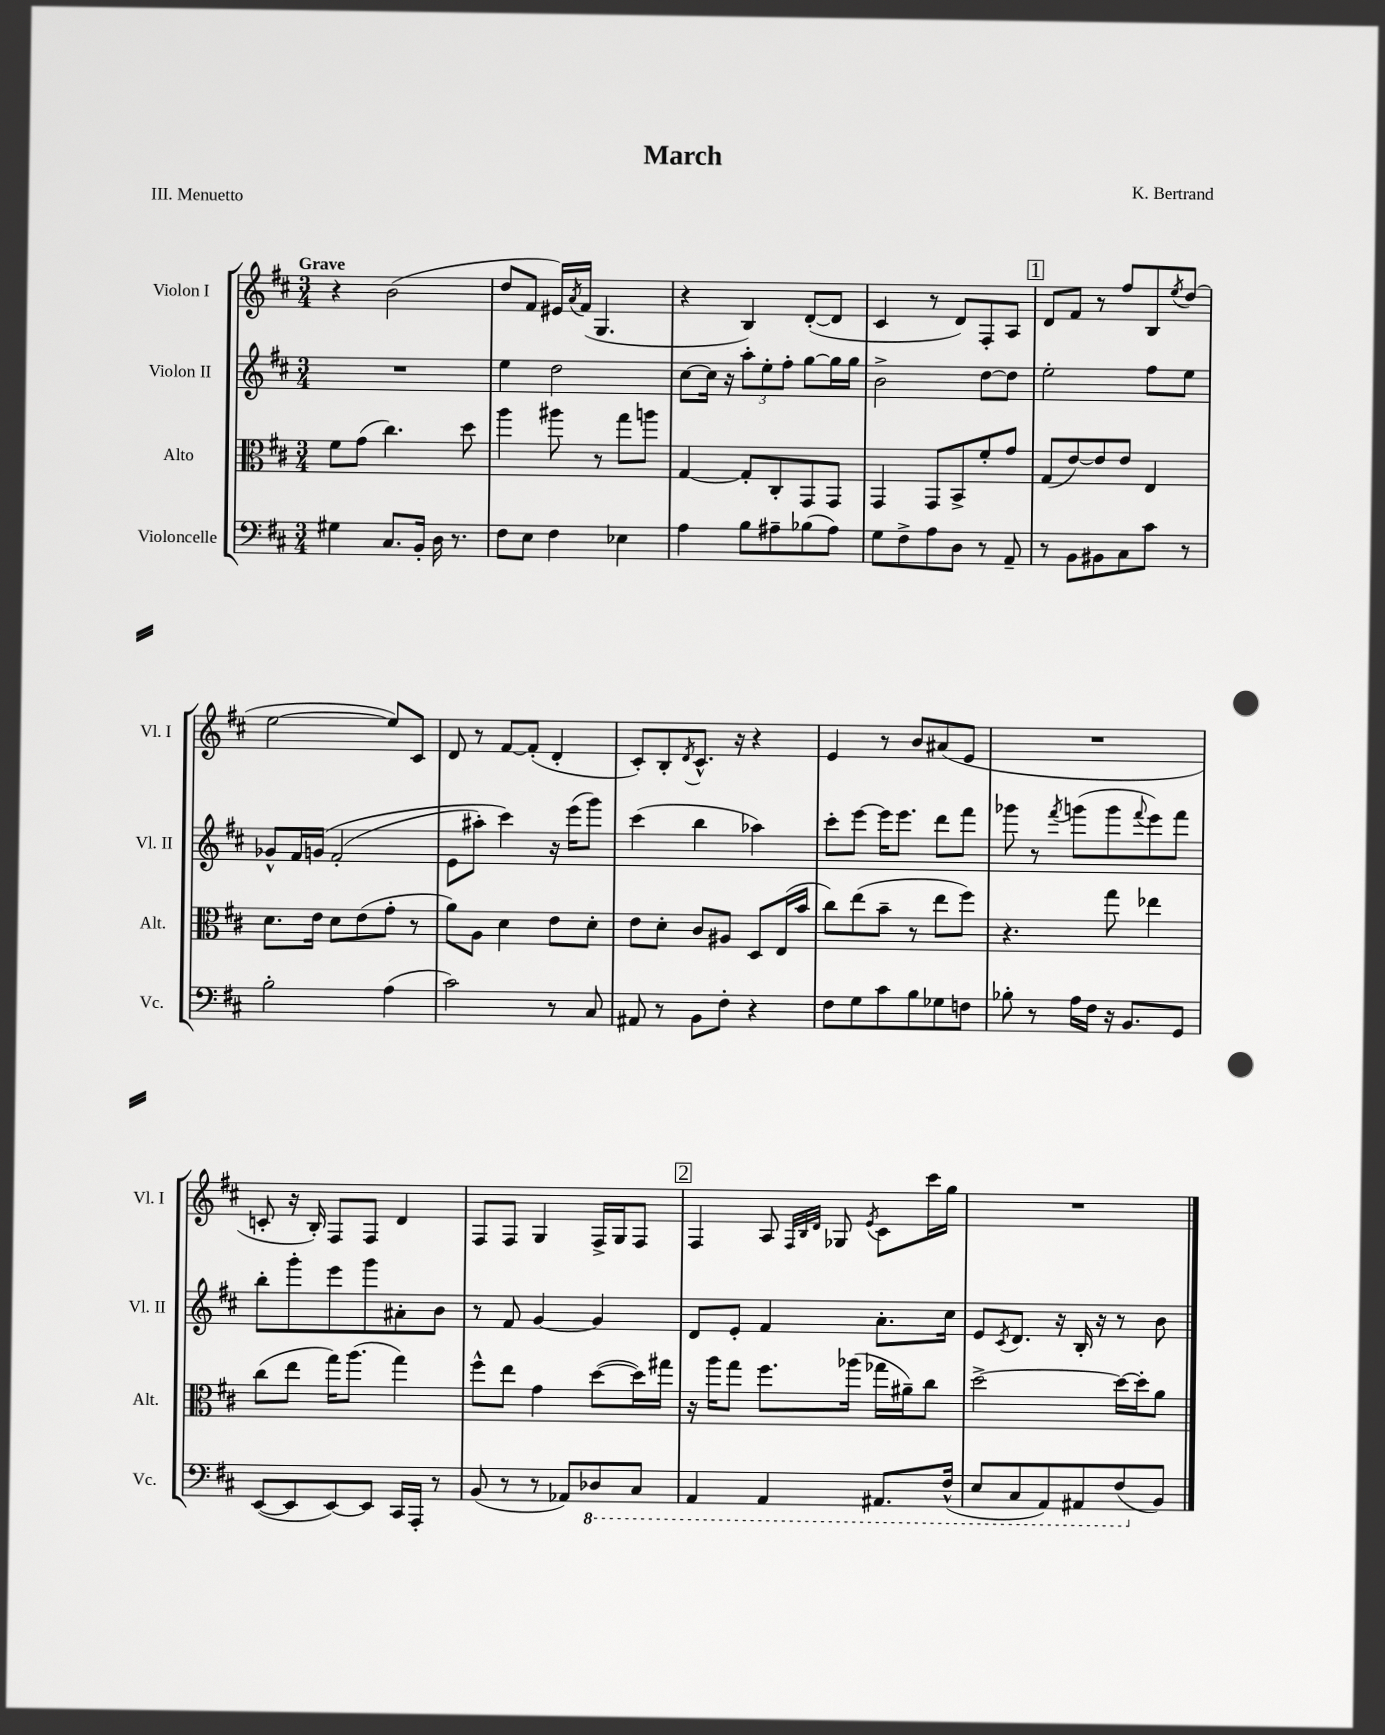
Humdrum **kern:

**kern	**kern	**kern	**kern
*staff4	*staff3	*staff2	*staff1
*clefF4	*clefC3	*clefG2	*clefG2
*k[f#c#]	*k[f#c#]	*k[f#c#]	*k[f#c#]
*M3/4	*M3/4	*M3/4	*M3/4
4G#\	8f#\L	2.r	4r
.	(8g\J	.	.
8.C#/L	4.cc#\)	.	(2b\
16BB'/Jk	.	.	.
16D\	.	.	.
8.r	.	.	.
.	8dd\	.	.
=	=	=	=
8F#\L	4aa\	4ee\	8dd/L
8E\J	.	.	8f#/J
4F#\	8aa#\	2dd\	16e#/LL)
.	.	.	8qa/
.	.	.	(16f#/JJ
.	8r	.	4.G/
4E-\	8gg\L	.	.
.	8aa\J	.	.
=	=	=	=
4A\	[4G/	[8cc#\L	4r
.	.	16cc#\]Jk	.
.	.	16r	.
8B\L	8G'/]L	12aa'\L	4B/)
.	.	12ee'\	.
8A#~\	8C#'/	.	.
.	.	12ff#'\J	.
(8B-\	8GG/	[8gg\L	([8d'/L
8A#\J)	8GG/J	16gg\]L	8d/]J
.	.	16gg\JJ	.
=	=	=	=
8G\L	4GG/	2b^\	4c#/
8F#^\	.	.	.
8A\	8GG/L	.	8r
8D\J	8BB^/	.	8d/L)
8r	8f#'/	[8dd\L	8F#'/
8AA~/	8g/J	8dd\]J	8A/J
=	=	=	=
8r	(8G/L	2ee'\	8d/L
8BB\L	[8e/)	.	8f#/J
8BB#\	8e/]	.	8r
8C#\	8e/J	.	8ff#/L
8c#\J	4E/	8ff#\L	8B/
.	.	.	8qee/
8r	.	8ee\J	(8dd/J
=	=	=	=
2B'\	8.d\L	8g-^^/L	[2ee\
.	.	16f#/L	.
.	16e\Jk	&(16g/JJ	.
.	8d\L	(2f#'/	.
.	(8e\	.	.
(4A\	8g'\J	.	8ee/]L)
.	8r	.	8c#/J
=	=	=	=
2c#\)	8a\L)	8e\L	8d/
.	8A\J	8aa#'\J)	8r
.	4d\	4ccc#\&)	[8f#/L
.	.	.	(8f#'/]J
8r	8e\L	16r	4d'/
.	.	(16eee\LK	.
8C#/	8d'\J	8ggg\J)	.
=	=	=	=
8AA#/	8e\L	(4ccc#\	8c#'/L)
8r	8d'\J	.	8B'/
.	.	.	8qd/
8BB\L	8c#/L	4bb\	8.c#^^/J
8F#'\J	8A#/J	.	.
.	.	.	16r
4r	8D/L	4aa-\)	4r
.	(16E/L	.	.
.	16b/JJ	.	.
=	=	=	=
8F#\L	8cc#\L)	8ccc#'\L	4e/
8G\	(8ee\	[8eee\J	.
8c#\	8b~\J	16eee\]LK	8r
.	.	8.eee\J	.
8B\	8r	.	8b/L
8G-\	8ee\L	8ddd\L	(8a#/
8F\J	8ff#\J)	8fff#\J	8e/J
=	=	=	=
8B-'\	4.r	8ggg-\	2.r
8r	.	8r	.
.	.	8qfff#/	.
16A\LL	.	(8ggg\L	.
16F#\JJ	.	.	.
16r	8gg\	8ggg\	.
8.BB/L	.	.	.
.	.	8qqfff#/	.
.	4ee-\	8eee\)	.
8GG/J	.	8fff#\J	.
=	=	=	=
([8EE/L	(8cc#\L	8bb'\L	8c'/
8EE/]	8ee\J	8ggg'\	16r
.	.	.	16B'/)
[8EE/)	16gg\LK)	8eee\	8F#/L
.	(8.aa\J	.	.
8EE/]J	.	8ggg\	8F#/J
16CC#/LL	4gg\)	8a#'\	4d/
16AAA'/JJ	.	.	.
8r	.	8b\J	.
=	=	=	=
(8BB/	8ff#^^\L	8r	8F#/L
8r	8ee\J	8f#/	8F#/J
8r	4g\	[4g/	4G/
8AA-/L)	.	.	.
8DD-/	([8dd\L	4g/]	16F#^/LL
.	.	.	16G/J
8CC#/J	16dd\]L)	.	8F#/J
.	16gg#\JJ	.	.
=	=	=	=
4AAA/	16r	8d/L	4F#/
.	16aa\LK	.	.
.	8gg\J	8e'/J	.
4AAA/	8.ff#\L	4f#/	8A/
.	.	.	32qqF#/LLL
.	.	.	32qqB/
.	.	.	32qqd/JJJ
.	.	.	8G-/
.	(16aa-\Jk	.	.
.	.	.	8qe/
8.AAA#/L	16gg-\LL	8.a'\L	8c#\L
.	16a#~\J)	.	.
.	8cc#\J	.	16ccc#\L
(16FF#^^/Jk	.	16cc#\Jk	16gg\JJ
=	=	=	=
8EE/L	[2dd^\	8e/L	2.r
.	.	8qc#/	.
8CC#/	.	8.d/J	.
8AAA/)	.	.	.
.	.	16r	.
8AAA#/	.	16B'/	.
.	.	16r	.
(8FF#/	16dd\_LL	8r	.
.	16dd'\]J	.	.
8BB/J)	8a\J	8b\	.
==	==	==	==
*-	*-	*-	*-
